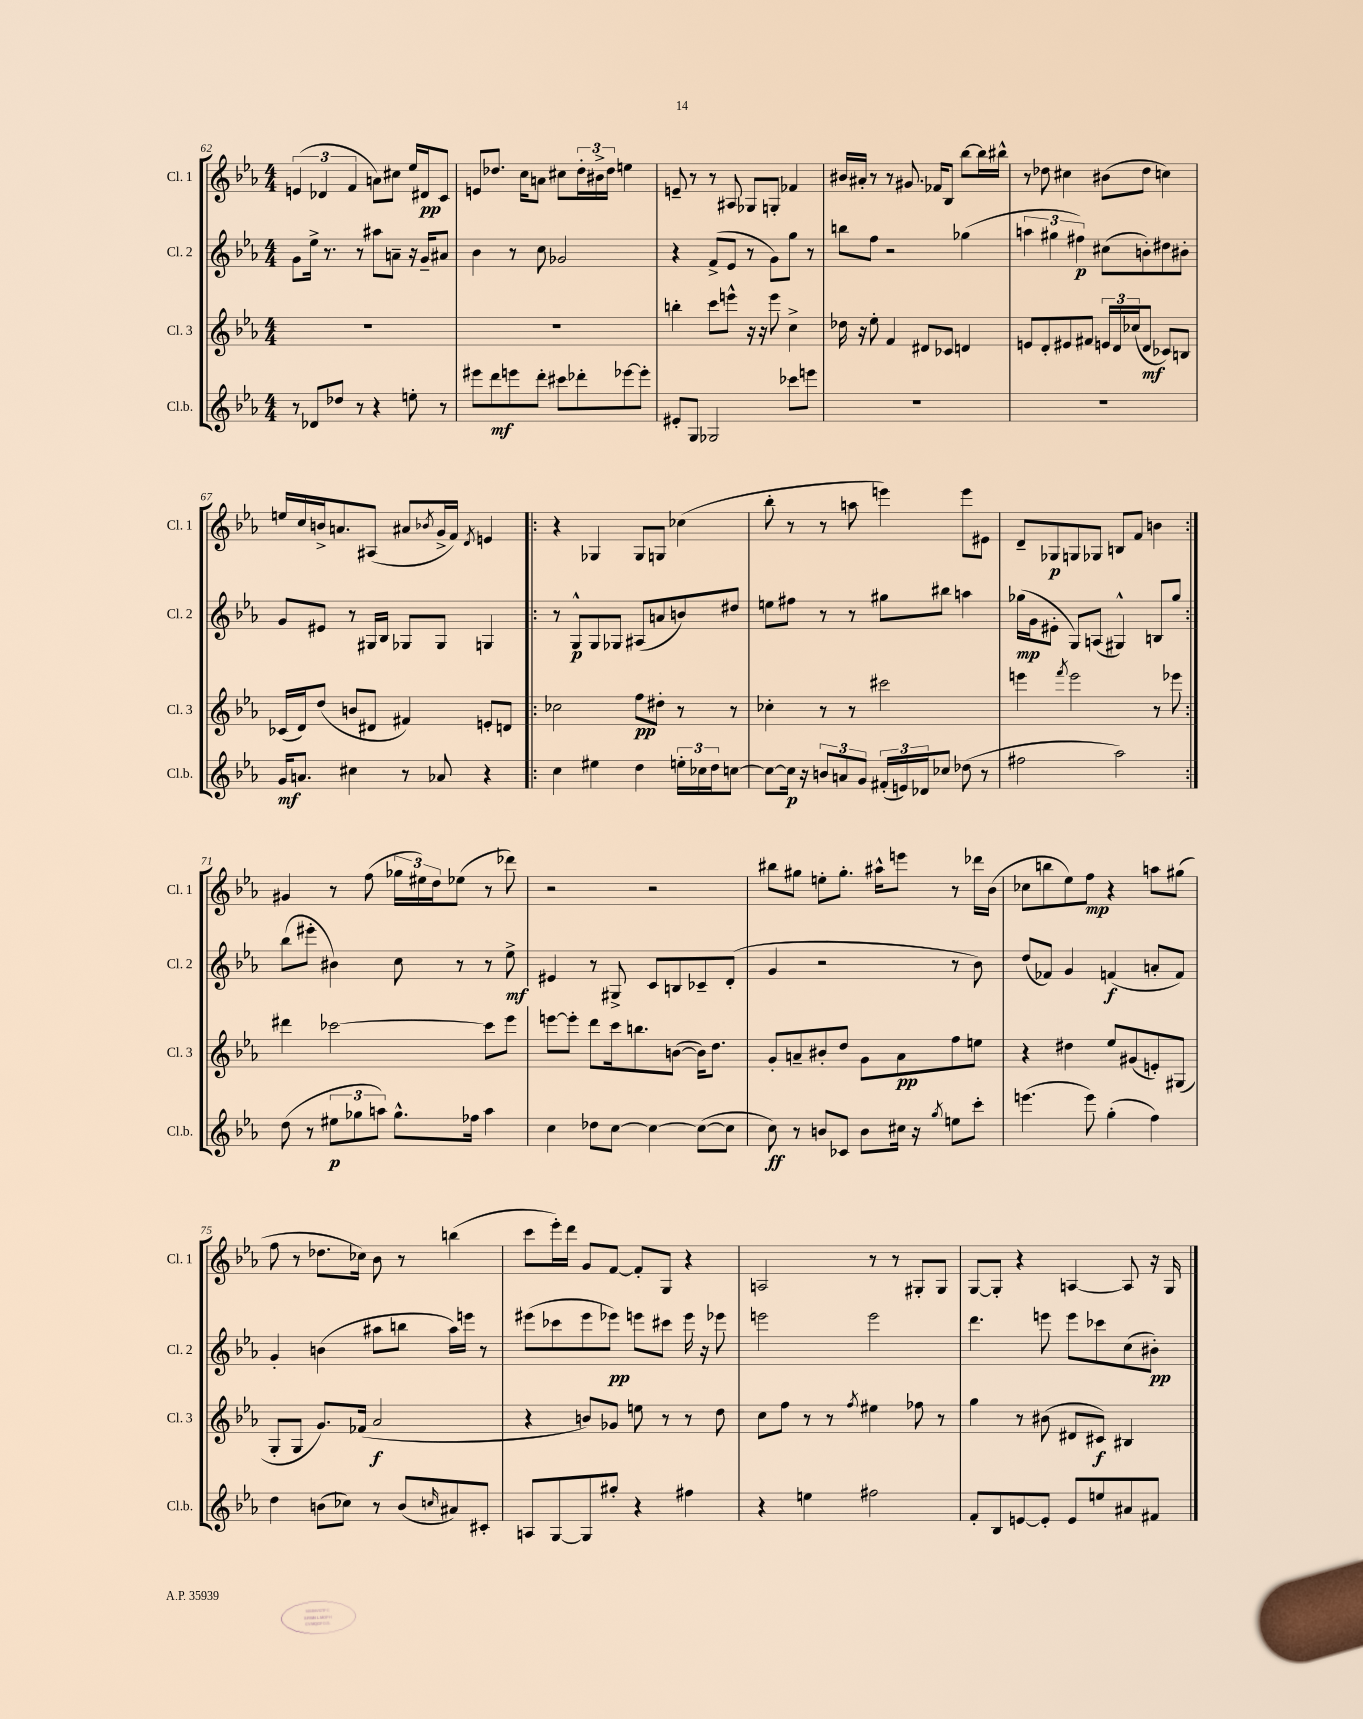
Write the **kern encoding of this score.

**kern	**dynam	**kern	**dynam	**kern	**dynam	**kern	**dynam
*part4	*part4	*part3	*part3	*part2	*part2	*part1	*part1
*staff4	*staff4	*staff3	*staff3	*staff2	*staff2	*staff1	*staff1
*I"Cl.b.	*	*I"Cl. 3	*	*I"Cl. 2	*	*I"Cl. 1	*
*I'Cl.b.	*	*I'Cl. 3	*	*I'Cl. 2	*	*I'Cl. 1	*
*clefG2	*	*clefG2	*	*clefG2	*	*clefG2	*
*k[b-e-a-]	*	*k[b-e-a-]	*	*k[b-e-a-]	*	*k[b-e-a-]	*
*M4/4	*	*M4/4	*	*M4/4	*	*M4/4	*
=62	=62	=62	=62	=62	=62	=62	=62
8r	.	1r	.	8g\L	.	(6en/	.
8d-X/L	.	.	.	16ee-^\Jk	.	.	.
.	.	.	.	.	.	6d-X/	.
.	.	.	.	8.r	.	.	.
8dd-X/J	.	.	.	.	.	.	.
.	.	.	.	.	.	6f/	.
8r	.	.	.	8r	.	.	.
4r	.	.	.	8aa#X\L	.	8an\L)	.
.	.	.	.	8an~\J	.	8cc#X\J	.
8een'\	.	.	.	16r	.	16ee-/LL	.
.	.	.	.	16g~/KL	.	16d#X/J	pp
8r	.	.	.	8a#X/J	.	8c/J	.
=63	=63	=63	=63	=63	=63	=63	=63
8eee#X\L	.	1r	.	4b-\	.	8en/L	.
8ddd\	mf	.	.	.	.	8.dd-X/J	.
8eeen\	.	.	.	8r	.	.	.
.	.	.	.	.	.	16cc\KL	.
8ddd'\J	.	.	.	8cc\	.	8an\J	.
8ccc#X\L	.	.	.	2g-X/	.	8cc#X\L	.
8ddd-X'\	.	.	.	.	.	24dd-'\L	.
.	.	.	.	.	.	24b#X^\	.
.	.	.	.	.	.	24dd-\JJ	.
[8eee-X\	.	.	.	.	.	4een\	.
8eee-'\J]	.	.	.	.	.	.	.
=64	=64	=64	=64	=64	=64	=64	=64
8e#X'/L	.	4bbn'\	.	4r	.	8en~/	.
8G/J	.	.	.	.	.	8r	.
2G-X/	.	8ccc\L	.	(8f^/L	.	8r	.
.	.	8eeen^^\J	.	8e-/J	.	8A#X/	.
.	.	16r	.	8r	.	8G-X/L	.
.	.	16r	.	.	.	.	.
.	.	8eee\	.	8g\L)	.	8Gn'/J	.
8ccc-X\L	.	4cc^\	.	8gg\J	.	4f-X/	.
8eeen\J	.	.	.	8r	.	.	.
=65	=65	=65	=65	=65	=65	=65	=65
1r	.	16dd-X\	.	8bbn\L	.	16b#X/LL	.
.	.	16r	.	.	.	16a#X'/JJ	.
.	.	8ee-'\	.	8ff\J	.	8r	.
.	.	4f/	.	2r	.	8r	.
.	.	.	.	.	.	8.g#X/	.
.	.	8d#X/L	.	.	.	.	.
.	.	.	.	.	.	16f-X/KL	.
.	.	8c-X/J	.	.	.	8B-/J	.
.	.	4dn/	.	(4gg-X\	.	[8bb-\L	.
.	.	.	.	.	.	16bb-\L]	.
.	.	.	.	.	.	16bb#X^^\JJ	.
=66	=66	=66	=66	=66	=66	=66	=66
1r	.	8en/L	.	6aan\	.	8r	.
.	.	8d'/	.	.	.	8dd-X\	.
.	.	.	.	6gg#X\	.	.	.
.	.	8e#X/	.	.	.	4cc#X\	.
.	.	.	.	6ff#X\)	p	.	.
.	.	8f#X/J	.	.	.	.	.
.	.	24en/LL	.	(8cc#X\L	.	(8b#X\L	.
.	.	24d/	.	.	.	.	.
.	.	(24cc-X/J	.	.	.	.	.
.	.	8d/J	mf	8bn'\)	.	8dd-\J	.
.	.	8c-X/L)	.	8dd#X\	.	4ccn\)	.
.	.	8Bn/J	.	8b#X'\J	.	.	.
!!LO:LB:g=z
=67	=67	=67	=67	=67	=67	=67	=67
16g/KL	mf	(16c-X/LL	.	8g/L	.	16een/LL	.
8.an/J	.	16d/J)	.	.	.	16cc/	.
.	.	(8dd/J	.	8e#X/J	.	16bn^/J	.
.	.	.	.	.	.	8.an/	.
4cc#X\	.	8bn/L	.	8r	.	.	.
.	.	8d#X/J	.	16G#X/LL	.	(8A#X/J	.
.	.	.	.	16B-/JJ	.	.	.
8r	.	4f#X/)	.	8G-X/L	.	8a#X/L	.
.	.	.	.	.	.	8qb-X/	.
8a-X/	.	.	.	8G-/J	.	16g^/L	.
.	.	.	.	.	.	16f/JJ)	.
.	.	.	.	.	.	8qd/	.
4r	.	8en'/L	.	4Gn/	.	4en/	.
.	.	8dn/J	.	.	.	.	.
=68!|:	=68!|:	=68!|:	=68!|:	=68!|:	=68!|:	=68!|:	=68!|:
4cc\	.	2cc-X\	.	8r	.	4r	.
.	.	.	.	8G^^/L	p	.	.
4ee#X\	.	.	.	8G/	.	4G-X/	.
.	.	.	.	8G-X/J	.	.	.
4dd\	.	8ff\L	pp	(8A#X/L	.	8G-/L	.
.	.	8dd#X'\J	.	8an/	.	8Gn/J	.
24een'\LL	.	8r	.	8bn/)	.	(4cc-X\	.
24cc-X\	.	.	.	.	.	.	.
24dd\J	.	.	.	.	.	.	.
[8ccn\J	.	8r	.	8dd#X/J	.	.	.
=69	=69	=69	=69	=69	=69	=69	=69
8cc\L_	.	4cc-X'\	.	8een\L	.	8bb-'\	.
16cc\Jk]	p	.	.	8ff#X\J	.	8r	.
16r	.	.	.	.	.	.	.
12bn/L	.	8r	.	8r	.	8r	.
12an/	.	.	.	.	.	.	.
.	.	8r	.	8r	.	8aan\	.
12g/J	.	.	.	.	.	.	.
(24f#X'/LL	.	2ccc#X\	.	8gg#X\L	.	4eeen\)	.
24en/)	.	.	.	.	.	.	.
24d-X/J	.	.	.	.	.	.	.
8cc-X/J	.	.	.	8bb#X\J	.	.	.
(8dd-X\	.	.	.	4aan\	.	8eee\L	.
8r	.	.	.	.	.	8e#X\J	.
=70	=70	=70	=70	=70	=70	=70	=70
2ff#X\	.	4eeen\	.	(16gg-X\LL	mp	8d~/L	.
.	.	.	.	16g\J	.	.	.
.	.	.	.	8e#X'\J	.	8G-X/	p
.	.	8qfff/	.	.	.	.	.
.	.	2eee\	.	8G/L)	.	8Gn/	.
.	.	.	.	(8An/J	.	8G-X/J	.
2aa-\)	.	.	.	4G#X^^/)	.	8Bn/L	.
.	.	.	.	.	.	8f/J	.
.	.	8r	.	8Bn/L	.	4bn\	.
.	.	8eee-X\	.	8gg-/J	.	.	.
!!LO:LB:g=z
=71:|!	=71:|!	=71:|!	=71:|!	=71:|!	=71:|!	=71:|!	=71:|!
(8dd\	.	4ddd#X\	.	(8bb-\L	.	4g#X/	.
8r	.	.	.	8eee#X'\J	.	.	.
12ee#X\L	p	[2ccc-X\	.	4b#X\)	.	8r	.
12gg-X\	.	.	.	.	.	.	.
.	.	.	.	.	.	(8ff\	.
12aan\J)	.	.	.	.	.	.	.
8.gg-^^\L	.	.	.	8cc\	.	24gg-X\LL	.
.	.	.	.	.	.	24ee#X\)	.
.	.	.	.	.	.	24dd\J	.
.	.	.	.	8r	.	(8ee-X\J	.
16ff-X\Jk	.	.	.	.	.	.	.
4aa\	.	8ccc-\L]	.	8r	.	8r	.
.	.	8eee-\J	.	8ee-^\	mf	8ddd-X\)	.
=72	=72	=72	=72	=72	=72	=72	=72
4cc\	.	[8eeen\L	.	4e#X/	.	2r	.
.	.	8eee'\J]	.	.	.	.	.
8dd-X\L	.	8ddd\L	.	8r	.	.	.
[8cc\J	.	16ccc\k	.	8G#X^/	.	.	.
.	.	8.bbn\	.	.	.	.	.
4cc\_	.	.	.	8c/L	.	2r	.
.	.	([8bn\J	.	8Bn/	.	.	.
(8cc\L_	.	16b\KL])	.	8c-X~/	.	.	.
.	.	8.dd\J	.	.	.	.	.
8cc\J]	.	.	.	(8d'/J	.	.	.
=73	=73	=73	=73	=73	=73	=73	=73
8cc\)	ff	8g'/L	.	4g/	.	8bb#X\L	.
8r	.	8an~/	.	.	.	8gg#X\J	.
8bn/L	.	8b#X'/	.	2r	.	8een'\L	.
8c-X/J	.	8dd/J	.	.	.	8.gg#'\J	.
8b\L	.	8g\L	.	.	.	.	.
.	.	.	.	.	.	16aa#X^^\KL	.
16cc#X\Jk	.	8a\	pp	.	.	8eeen\J	.
16r	.	.	.	.	.	.	.
8qgg/	.	.	.	.	.	.	.
8een\L	.	8ff\	.	8r	.	8r	.
8ccc'\J	.	8een\J	.	8b-\)	.	16ddd-X\LL	.
.	.	.	.	.	.	(16b-\JJ	.
=74	=74	=74	=74	=74	=74	=74	=74
(4.eeen\	.	4r	.	(8dd/L	.	8cc-X\L	.
.	.	.	.	8f-X/J)	.	8bbn\	.
.	.	4dd#X\	.	4g/	.	8ee-\)	.
8eee\)	.	.	.	.	.	8ff\J	mp
(4gg'\	.	8ee-/L	.	(4fn/	f	4r	.
.	.	(8g#X/	.	.	.	.	.
4ff\)	.	8en'/)	.	8an'/L	.	8aan\L	.
.	.	(8G#X/J	.	8f/J)	.	(8gg#X\J	.
!!LO:LB:g=z
=75	=75	=75	=75	=75	=75	=75	=75
4dd\	.	8G'/L	.	4g'/	.	8ff\	.
.	.	8G/J	.	.	.	8r	.
(8bn\L	.	8.g/L)	.	(4bn\	.	8.dd-X\L	.
8cc-X\J)	.	.	.	.	.	.	.
.	.	(16f-X/Jk	.	.	.	16cc-X\Jk)	.
8r	.	2a-/	f	8aa#X\L	.	8b-\	.
(8b/L	.	.	.	8bbn\J	.	8r	.
16qqccn/	.	.	.	.	.	.	.
8a#X/)	.	.	.	16aa#\LL)	.	(4bbn\	.
.	.	.	.	16eeen\JJ	.	.	.
8c#X'/J	.	.	.	8r	.	.	.
=76	=76	=76	=76	=76	=76	=76	=76
8An/L	.	4r	.	(8eee#X\L	.	8ccc\L	.
[8G/	.	.	.	8ccc-X\	.	16eee-'\L)	.
.	.	.	.	.	.	16ddd\JJ	.
8G/]	.	8bn/L)	.	8eee#\	.	8g/L	.
8gg#X'/J	.	8g-X/J	.	8eee-X\J)	pp	[8f/J	.
4r	.	8een\	.	8eeen\L	.	8f'/L]	.
.	.	8r	.	8ccc#X\J	.	8G/J	.
4ff#X\	.	8r	.	16eee\	.	4r	.
.	.	.	.	16r	.	.	.
.	.	8dd\	.	8eee-X\	.	.	.
=77	=77	=77	=77	=77	=77	=77	=77
4r	.	8cc\L	.	2eeen\	.	2An/	.
.	.	8ff\J	.	.	.	.	.
4een\	.	8r	.	.	.	.	.
.	.	8r	.	.	.	.	.
.	.	8qff/	.	.	.	.	.
2ff#X\	.	4ee#X\	.	2eee\	.	8r	.
.	.	.	.	.	.	8r	.
.	.	8ff-X\	.	.	.	8G#X'/L	.
.	.	8r	.	.	.	8G#/J	.
=78	=78	=78	=78	=78	=78	=78	=78
8f'/L	.	4gg\	.	4.ddd\	.	[8G/L	.
8B-/	.	.	.	.	.	8G'/J]	.
[8en/	.	8r	.	.	.	4r	.
8e'/J]	.	(8b#X\	.	8eeen\	.	.	.
8e/L	.	8d#X/L	.	8eee\L	.	[4An/	.
8een/	.	8c#X/J)	f	8ccc-X\	.	.	.
8a#X/	.	4B#X/	.	(8cc\	.	8A/]	.
8f#X/J	.	.	.	8b#X'\J)	pp	16r	.
.	.	.	.	.	.	16G/	.
==	==	==	==	==	==	==	==
*-	*-	*-	*-	*-	*-	*-	*-
